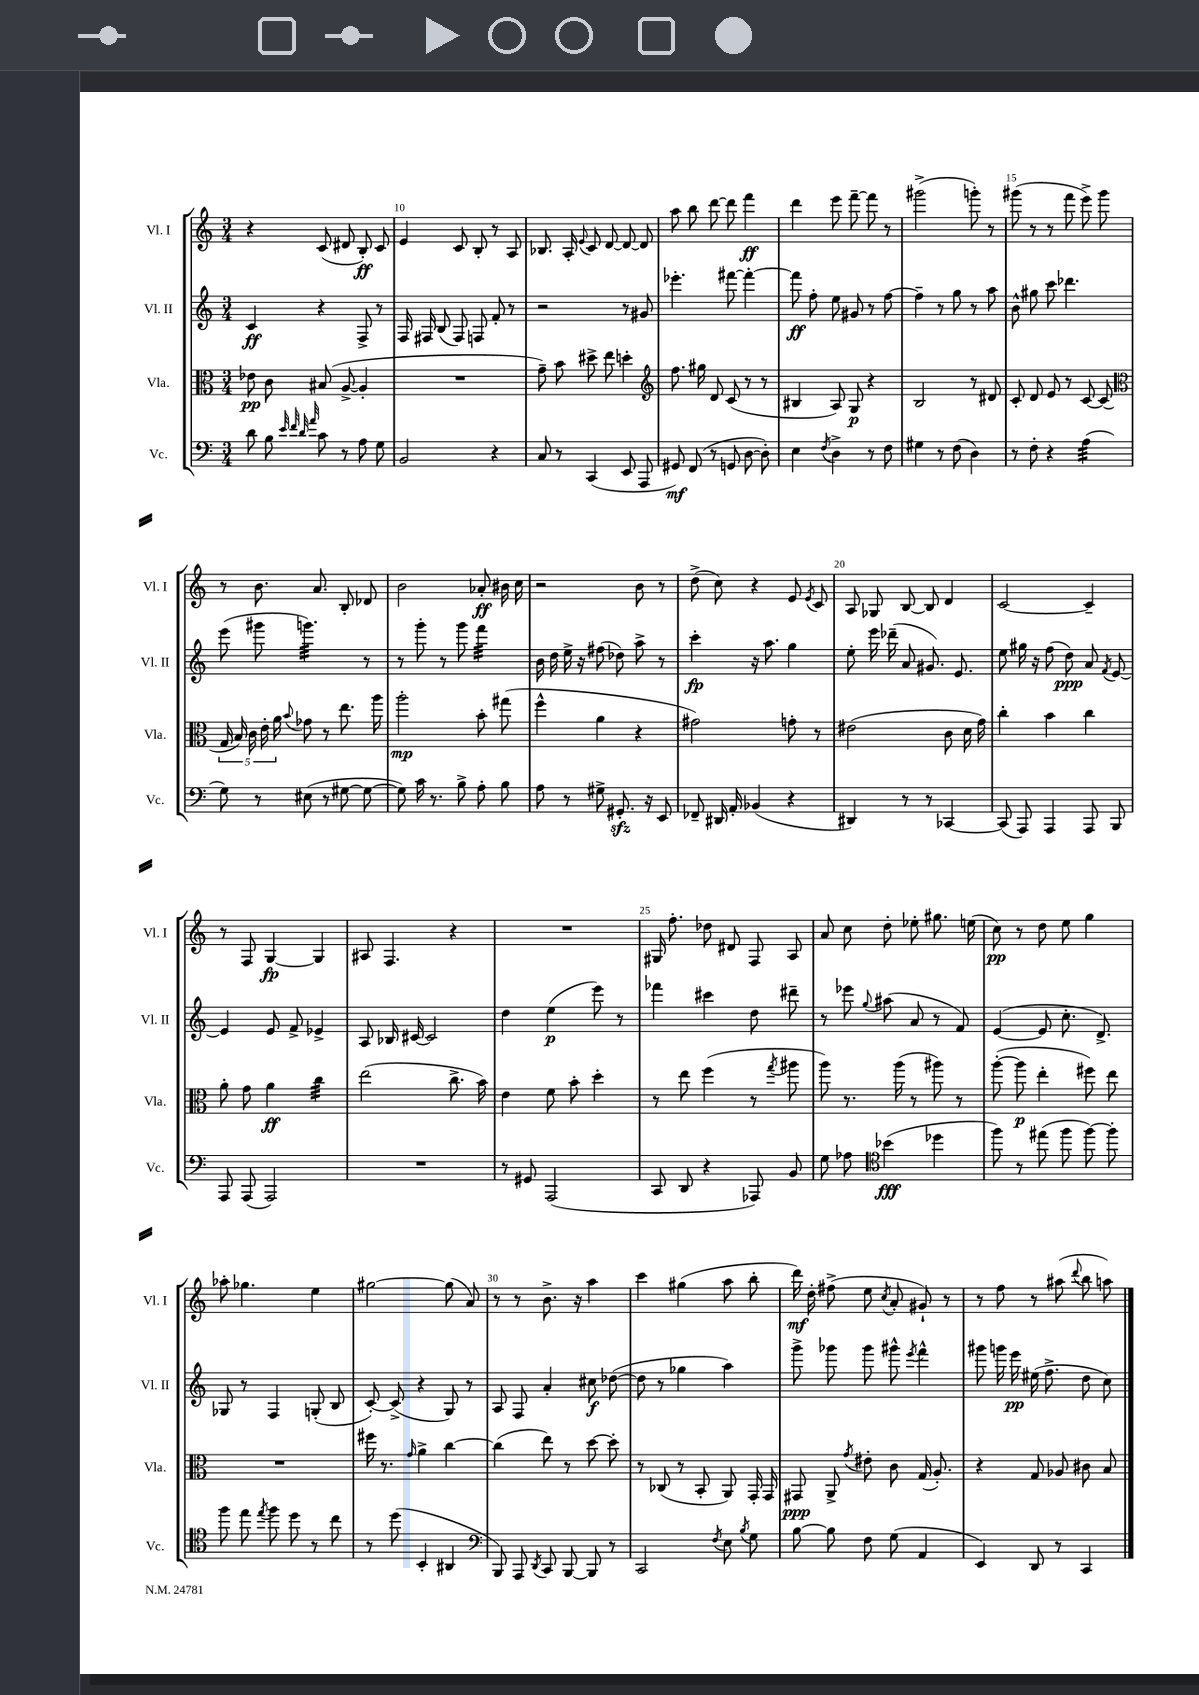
<<
\new StaffGroup <<
\new Staff = "s0" \with { instrumentName = "Vl. I" shortInstrumentName = "Vl. I" } {
    \clef treble \key c \major \numericTimeSignature \time 3/4
    \autoBeamOff r4 c'8( dis'8 b8-.\ff) c'8 |
    e'4 c'8 b8-. r8 a8 |
    bes8. a16-. \appoggiatura { e'8 } c'8 d'8~ d'8~ d'8 |
    a''8 b''8 d'''8~ d'''8 f'''4\ff |
    d'''4 e'''8 f'''8~-- f'''8 r8 |
    gis'''2->( g'''8-.) r8 |
    gis'''8( r8 r8 f'''8 e'''8->) gis'''8 |
    r8 b'8. a'8. b8-. des'8 |
    b'2 aes'8-.\ff bis'16 c''16 |
    r2 b'8 r8 |
    d''8->( c''8) r4 e'8 \acciaccatura { e'8 } c'8 |
    a8 ges8 b8~ b8 d'4 |
    c'2~ c'4-- |
    r8 f8 g4~\fp g4 |
    ais8 f4. r4 |
    R2. |
    gis16 f''8.-. des''8 dis'8 f8 a8 |
    a'8 c''8 d''8-. ees''8-. gis''8. e''16( |
    c''8\pp) r8 d''8 e''8 g''4 |
    aes''8-. ges''4. e''4 |
    gis''2~ gis''8( a'8) |
    r8 r8 b'8.-> r16 a''4 |
    c'''4 gis''4( a''8 b''8-. |
    d'''16\mf) d''16-. fis''8->( e''8 \acciaccatura { c''8 } a'8-. gis'8-!) r8 |
    r8 f''8 r8 ais''8( \appoggiatura { d'''8 } b''8 a''8) \bar "|." |
}
\new Staff = "s1" \with { instrumentName = "Vl. II" shortInstrumentName = "Vl. II" } {
    \clef treble \key c \major \numericTimeSignature \time 3/4
    \autoBeamOff c'4\ff r4 f8-> r8 |
    f16 fis16 b8( fis8) f8 f'8-. r8 |
    r2 r8 gis'8 |
    ees'''4.-. fis'''8~ fis'''4~-. |
    fis'''8\ff f''8-. e''8 gis'8 r8 f''8~ |
    f''4-- r8 g''8 r8 a''8 |
    b'8-^ gis''8 c'''8 des'''4. |
    e'''8( gis'''8 g'''4.:32) r8 |
    r8 g'''8-. r8 g'''8 f'''4:32 |
    b'16 d''16 e''16-> r16 fis''8( des''8) a''8-> r8 |
    c'''4-.\fp r16 a''8. g''4 |
    e''8-. e'''16 des'''16--( a'8 gis'8.) e'8. |
    e''8 gis''16 r16 f''8( d''8\ppp) a'8 \acciaccatura { f'8 } e'8~ |
    e'4 e'8 f'8-> ees'4-> |
    a8 bes16 cis'16~ cis'2 |
    d''4 e''4\p( e'''8) r8 |
    fes'''4 cis'''4 d''8 dis'''8-- |
    r8 ees'''8 \appoggiatura { g''8 } ais''8( a'8 r8 f'8) |
    e'4~( e'8 c''8.-. d'8.->) |
    ges8 r8 f4 g8-.( b8 |
    c'8~-.) c'8->( r4 g8) r8 |
    a8 f8 a'4-. cis''8\f des''8~( |
    des''8 r8 ges''4 a''4) |
    g'''8-> ges'''8 ges'''8 gis'''8-^ \acciaccatura { e'''8 } f'''4-^ |
    gis'''8 g'''16 e'''16\pp eis''16( f''8.-> d''8 c''8) \bar "|." |
}
\new Staff = "s2" \with { instrumentName = "Vla." shortInstrumentName = "Vla." } {
    \clef alto \key c \major \numericTimeSignature \time 3/4
    \autoBeamOff ees'8\pp c'8 bis8( a8~-> a4-. |
    R2. |
    g'8--) b'8 dis''8-> e''8 d''4-. |
    \clef treble f''8. gis''16 d'8 c'8( r8 r8 |
    bis4 a8) g8\p r4 |
    b2 r8 dis'8 |
    c'8-. d'8 e'8 r8 c'8~ c'8( |
    \clef alto \tuplet 5/4 { g16 b16) c'16 e'16-. a'16 } \appoggiatura { b'8 } ges'8 r8 e''8. a''16 |
    a''2-.\mp b'8-. gis''8( |
    f''4-^ a'4 r4 |
    gis'2) g'8-. r8 |
    eis'2( c'8 d'16 g'16) |
    c''4-. b'4 c''4 |
    a'8-. g'8 a'4\ff c''4:32 |
    e''2( c''8.-> b'16) |
    e'4 f'8 b'8-. d''4-. |
    r8 e''8 f''4( r8 \acciaccatura { g''8 } ais''8 |
    a''8) r8. a''16( r8 ais''8) r8 |
    a''8~-.( a''8\p e''4-. fis''8) e''8 |
    R2. |
    fis''16 r8. \grace { g'16 } a'4-> c''4~ |
    c''4( e''8) r8 d''8~ d''8-. |
    r8 ces8( r8 b,8-. a,8) g,16-. g,16 |
    gis,8\ppp a,8-> \acciaccatura { g'8 } eis'8-. c'8 g16( a8.-.) |
    r4 g8 aes8 cis'8 b8 \bar "|." |
}
\new Staff = "s3" \with { instrumentName = "Vc." shortInstrumentName = "Vc." } {
    \clef bass \key c \major \numericTimeSignature \time 3/4
    \autoBeamOff d'8 b8 \grace { e'32 f'32 d'32 a'32 } c'8 r8 a8 g8 |
    b,2 r4 |
    c8 r8 c,4( e,8 a,,8 |
    gis,8\mf) f,8( r8 g,8 d8~ d8-.) |
    e4 \acciaccatura { f8 } d4-> r8 f8 |
    gis4 r8 f8( d4) |
    r8 f8-. r4 a4:32( |
    g8) r8 eis8( r8 gis8~ gis8~ |
    gis8) c'16 r8. b8-> a8-. b8 |
    a8 r8 gis8-> gis,8.-.\sfz r16 e,8 |
    fes,8-- dis,16 a,16-. bes,4( r4 |
    dis,4) r8 r8 ces,4~ |
    ces,8( a,,8) a,,4 a,,8 b,,8 |
    a,,8 a,,8( a,,2) |
    R2. |
    r8 gis,8 a,,2( |
    c,8 d,8 r4 aes,,8) b,8 |
    g8 aes8 \clef tenor bes'4\fff( des''4 |
    f''8) r8 eis''8( f''8 f''8~) f''8-. |
    f''8 e''8 \acciaccatura { e''8 } f''8 d''8 r8 c''8 |
    r8 d''8( b,4-. ais,4 |
    \clef bass b,,8) a,,8 \acciaccatura { d,8 } c,8 b,,8~ b,,8 r8 |
    c,2 \acciaccatura { f8 } e8 \acciaccatura { b8 } g8 |
    b8~ b8 f8 g8( a,4 |
    e,4) d,8 r8 c,4 \bar "|." |
}
>>
>>
\layout { \context { \Score currentBarNumber = #9 \override BarNumber.break-visibility = ##(#f #t #t) barNumberVisibility = #(every-nth-bar-number-visible 5) } }
